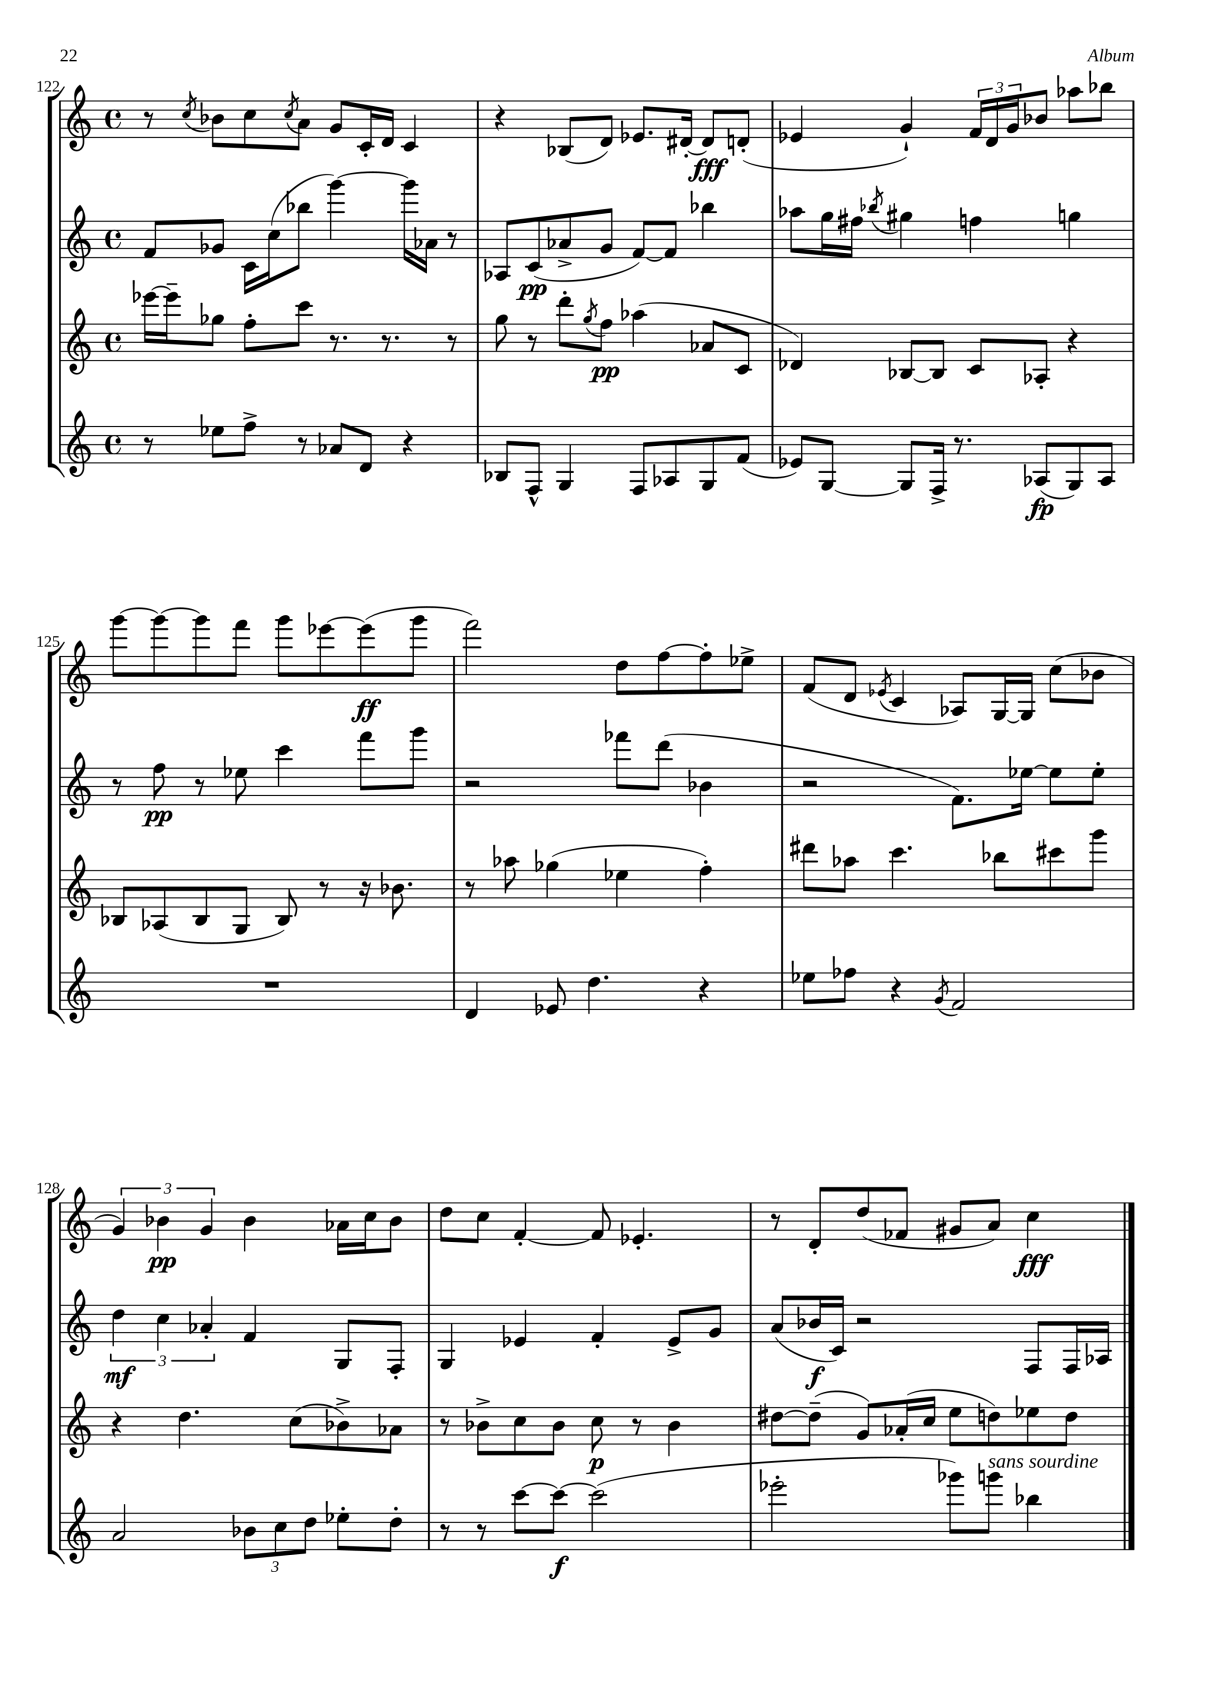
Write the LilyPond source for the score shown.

<<
\new StaffGroup <<
\new Staff = "s0" {
    \clef treble \key c \major \defaultTimeSignature \time 4/4
    r8 \acciaccatura { c''8 } bes'8 c''8 \acciaccatura { c''8 } a'8 g'8 c'16-. d'16 c'4 |
    r4 bes8( d'8) ees'8. dis'16~-. dis'8\fff d'8-.( |
    ees'4 g'4-!) \tuplet 3/2 { f'16 d'16 g'16 } bes'8 aes''8 bes''8 |
    g'''8~ g'''8~ g'''8 f'''8 g'''8 ees'''8~ ees'''8\ff( g'''8 |
    f'''2) d''8 f''8~ f''8-. ees''8-> |
    f'8( d'8 \acciaccatura { ees'8 } c'4 aes8) g16~ g16 c''8( bes'8 |
    \tuplet 3/2 { g'4) bes'4\pp g'4 } bes'4 aes'16 c''16 bes'8 |
    d''8 c''8 f'4~-. f'8 ees'4.-. |
    r8 d'8-. d''8( fes'8 gis'8 a'8) c''4\fff \bar "|." |
}
\new Staff = "s1" {
    \clef treble \key c \major \defaultTimeSignature \time 4/4
    f'8 ges'8 c'16 c''16( bes''8 g'''4~) g'''16 aes'16 r8 |
    aes8 c'8\pp( aes'8-> g'8 f'8~) f'8 bes''4 |
    aes''8 g''16 fis''16 \acciaccatura { bes''8 } gis''4 f''4 g''4 |
    r8 f''8\pp r8 ees''8 c'''4 f'''8 g'''8 |
    r2 fes'''8 d'''8( bes'4 |
    r2 f'8.) ees''16~ ees''8 ees''8-. |
    \tuplet 3/2 { d''4\mf c''4 aes'4-. } f'4 g8 f8-. |
    g4 ees'4 f'4-. ees'8-> g'8 |
    a'8( bes'16\f c'16) r2 f8 f16 aes16 \bar "|." |
}
\new Staff = "s2" {
    \clef treble \key c \major \defaultTimeSignature \time 4/4
    ees'''16~ ees'''16-- ges''8 f''8-. c'''8 r8. r8. r8 |
    g''8 r8 d'''8-. \acciaccatura { g''8 } f''8\pp aes''4( aes'8 c'8 |
    des'4) bes8~ bes8 c'8 aes8-. r4 |
    bes8 aes8( bes8 g8 bes8) r8 r16 bes'8. |
    r8 aes''8 ges''4( ees''4 f''4-.) |
    dis'''8 aes''8 c'''4. bes''8 cis'''8 g'''8 |
    r4 d''4. c''8( bes'8->) aes'8 |
    r8 bes'8-> c''8 bes'8 c''8\p r8 bes'4 |
    dis''8~ dis''8--( g'8) aes'16-.( c''16 e''8 d''8) ees''8 d''8 \bar "|." |
}
\new Staff = "s3" {
    \clef treble \key c \major \defaultTimeSignature \time 4/4
    r8 ees''8 f''8-> r8 aes'8 d'8 r4 |
    bes8 f8-^ g4 f8 aes8 g8 f'8( |
    ees'8) g8~ g8 f16-> r8. aes8\fp( g8) aes8 |
    R1 |
    d'4 ees'8 d''4. r4 |
    ees''8 fes''8 r4 \acciaccatura { g'8 } f'2 |
    a'2 \tuplet 3/2 { bes'8 c''8 d''8 } ees''8-. d''8-. |
    r8 r8 c'''8~ c'''8~\f c'''2( |
    ees'''2-. ges'''8) g'''8^\markup { \italic "sans sourdine" } bes''4 \bar "|." |
}
>>
>>
\layout { \context { \Score currentBarNumber = #122 } }
